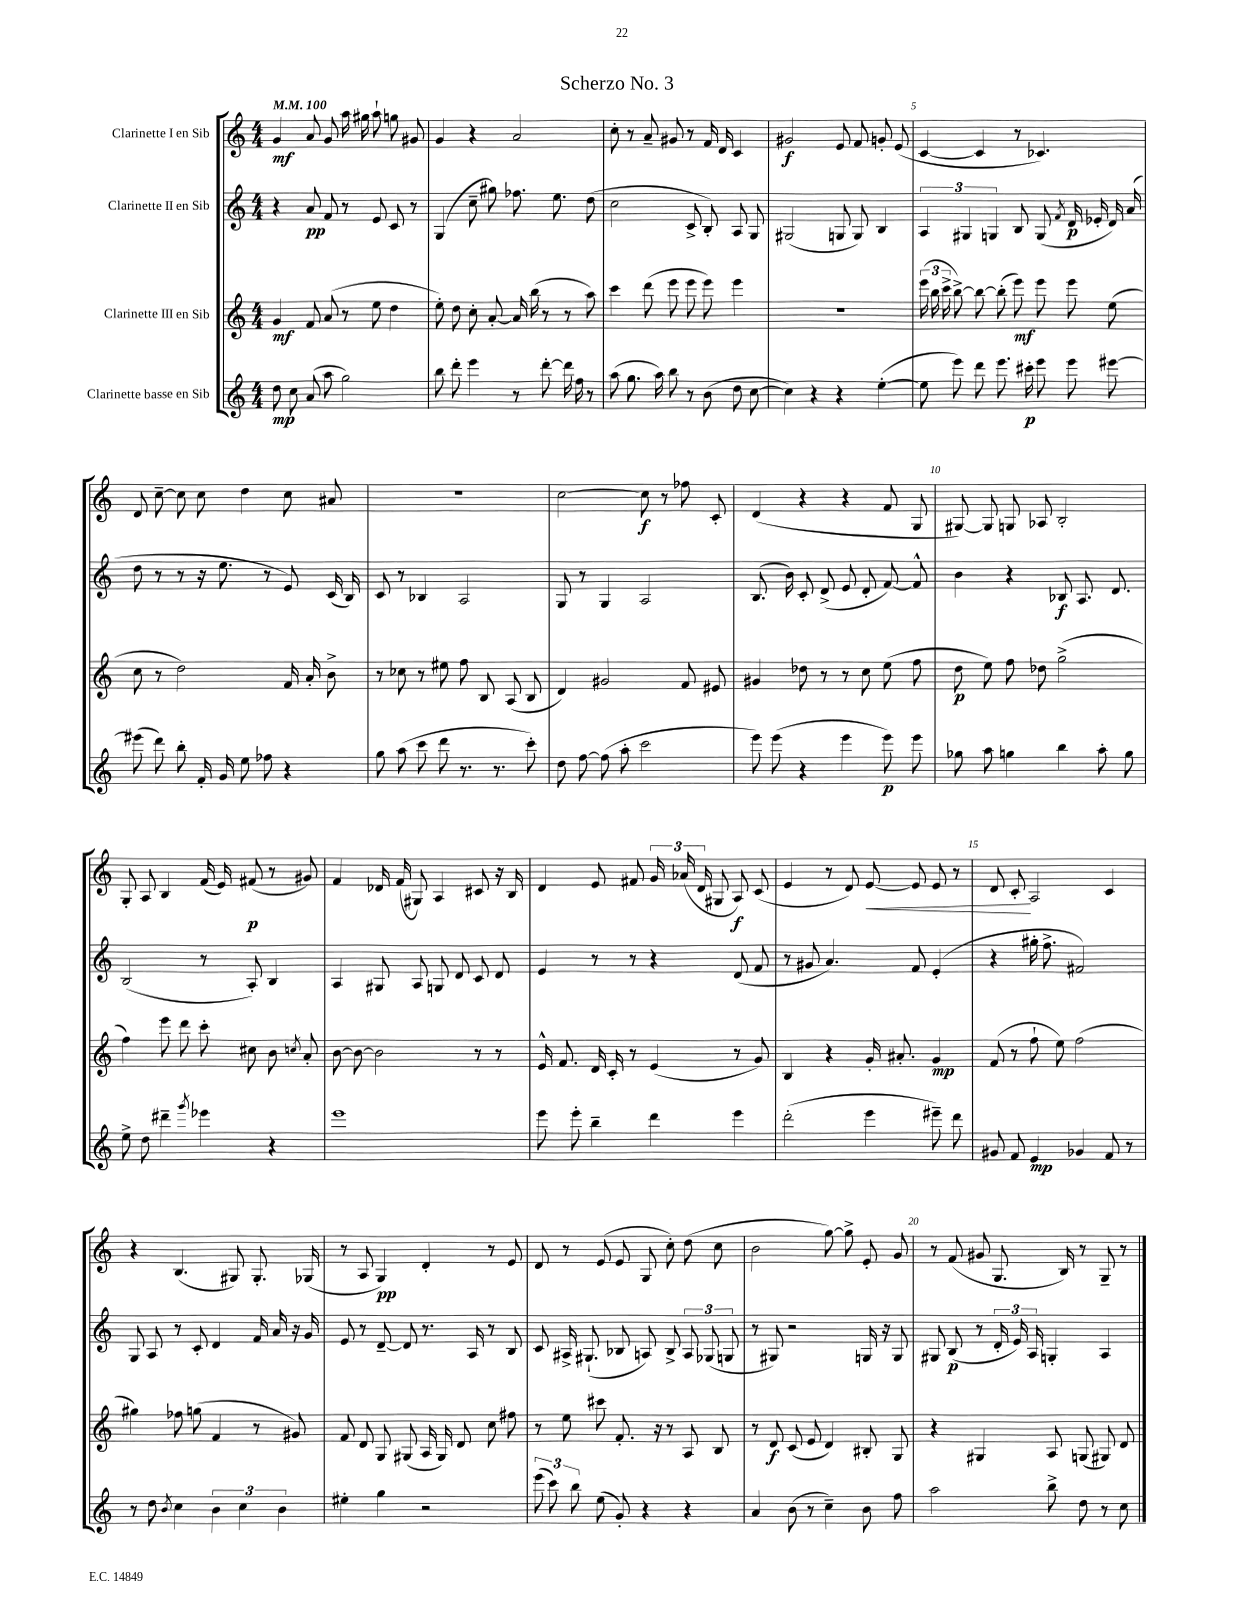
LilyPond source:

\header { title = "Scherzo No. 3" }
<<
\new StaffGroup <<
\new Staff = "s0" \with { instrumentName = "Clarinette I en Sib" } {
    \clef treble \key c \major \numericTimeSignature \time 4/4 \tempo 4 = 100
    \autoBeamOff g'4\mf a'8 g'8 a''16 gis''16 a''8-! g''8 gis'8 |
    g'4 r4 a'2 |
    c''8-. r8 a'8-- gis'8 r8 f'16 d'16 c'4 |
    gis'2\f e'8 f'8 g'8-. e'8( |
    c'4~ c'4 r8 ces'4.) |
    d'8 c''8~-- c''8 c''8 d''4 c''8 ais'8 |
    R1 |
    c''2~ c''8\f r8 fes''8 c'8-. |
    d'4( r4 r4 f'8 g8 |
    gis8~) gis8 g8 aes8 b2-. |
    g8-. a8 b4 f'16( e'16) fis'8\p( r8 gis'8) |
    f'4 des'16 f'16( gis8) a4 cis'8 r16 b16 |
    d'4 e'8 fis'8 \tuplet 3/2 { g'16 aes'16( d'16 } gis8 a8\f) c'8( |
    e'4 r8 d'8) e'8~\< e'8 e'8 r8 |
    d'8 c'8-.\! a2 c'4 |
    r4 b4.( gis8) gis8.-. ges16( |
    r8 a8 g4\pp) d'4-. r8 e'8 |
    d'8 r8 e'8( e'8 g8 c''8-.) d''8( c''8 |
    b'2 g''8~) g''8-> e'8-. g'8 |
    r8 f'8( gis'8 g8. b16) r8 g8-- r8 \bar "|." |
}
\new Staff = "s1" \with { instrumentName = "Clarinette II en Sib" } {
    \clef treble \key c \major \numericTimeSignature \time 4/4
    \autoBeamOff r4 a'8\pp f'8 r8 e'8 c'8 r8 |
    g4( c''8-- gis''8) fes''8. e''8. d''8( |
    c''2 c'8-> b8-.) a8 g8 |
    gis2( g8 g8) b4 |
    \tuplet 3/2 { a4 gis4 g4 } b8 g8( \acciaccatura { f'8 } d'16\p ees'16-. d'16) a'16( |
    d''8 r8 r8 r16 e''8. r8 e'8) c'16( b16) |
    c'8 r8 bes4 a2 |
    g8 r8 g4 a2 |
    b8.( b'16) c'8-. d'8->( e'8 d'8-. f'8~) f'8-^ |
    b'4 r4 bes8\f a8. d'8. |
    b2( r8 a8-.) b4 |
    a4 gis8 a8 g8 d'8 c'8 d'8 |
    e'4 r8 r8 r4 d'8( f'8 |
    r8 gis'8 a'4.) f'8 e'4-.( |
    r4 gis''16-. f''8.-> fis'2) |
    g8 a8 r8 c'8-. d'4 f'16 a'16 r16 g'16 |
    e'8 r8 d'8~-- d'8 r8. a16 r8 b8 |
    c'8 ais16-> gis8.-!( bes8 a8) bes8-> \tuplet 3/2 { a8 ges8( g8 } |
    r8 gis8) r2 g16 r16 g8 |
    gis8 b8\p( r8 \tuplet 3/2 { d'16-. e'16) a16 } g4-. a4 \bar "|." |
}
\new Staff = "s2" \with { instrumentName = "Clarinette III en Sib" } {
    \clef treble \key c \major \numericTimeSignature \time 4/4
    \autoBeamOff g'4\mf f'8 a'8( r8 e''8 d''4 |
    e''8-.) d''8 c''8-. a'8~-. a'16 b''16( r8 r8 a''8) |
    c'''4 d'''8( e'''8 e'''8 e'''8) e'''4 |
    R1 |
    \tuplet 3/2 { e'''16( b''16 c'''16-> } b''8~->) b''8~ b''8-.( e'''8\mf) e'''8 e'''8 e''8( |
    c''8 r8 d''2) f'16 a'16-. b'8-> |
    r8 ces''8 r8 eis''8 f''8 b8 a8( b8 |
    d'4) gis'2 f'8 eis'8 |
    gis'4 des''8 r8 r8 c''8 e''8( f''8 |
    d''8\p e''8) f''8 des''8 g''2->( |
    f''4) e'''8 d'''8 c'''8-. cis''8 b'8 \acciaccatura { c''8 } a'8-. |
    b'8~ b'8~ b'2 r8 r8 |
    e'16-^ f'8. d'16 c'16-. r8 e'4( r8 g'8) |
    b4 r4 g'16-. ais'8.-. g'4\mp |
    f'8( r8 f''8-! e''8) f''2( |
    gis''4) fes''8 g''8( f'4 r8 gis'8) |
    f'8 d'8 g8 gis8( a16 gis16) d'8 c''8 fis''8 |
    r8 e''8 cis'''8 f'8.-. r16 r8 a8 b8 |
    r8 d'8\f c'8( e'8 d'4) bis8-. g8 |
    r4 gis4 a8 g8( gis8) d'8 \bar "|." |
}
\new Staff = "s3" \with { instrumentName = "Clarinette basse en Sib" } {
    \clef treble \key c \major \numericTimeSignature \time 4/4
    \autoBeamOff d''8\mp c''8 a'8( a''8 g''2) |
    b''8 d'''8-. e'''4 r8 d'''8~-. d'''16 f''16 r8 |
    a''8( g''8. a''16) b''8 r8 b'8( d''8 c''8~ |
    c''4) r4 r4 e''4~-.( |
    e''8 e'''8) d'''8 e'''8. cis'''16-.\p e'''8 e'''8 eis'''8~ |
    eis'''8( d'''8) b''8-. f'16-. g'16 e''8 fes''8 r4 |
    g''8 a''8( c'''8 d'''8 r8. r8. c'''8-.) |
    d''8 f''8~ f''8( a''8-. c'''2 |
    e'''8) e'''8( r4 e'''4 e'''8\p) e'''8 |
    ges''8 a''8 g''4 b''4 a''8-. g''8 |
    e''8-> d''8 dis'''4-- \acciaccatura { g'''8 } ees'''4 r4 |
    e'''1 |
    e'''8 e'''8-. b''4-- d'''4 e'''4 |
    d'''2-.( e'''4 eis'''8--) d'''8 |
    gis'8 f'8 e'4\mp ges'4 f'8 r8 |
    r8 d''8 \acciaccatura { b'8 } c''4 \tuplet 3/2 { b'4 c''4 b'4 } |
    eis''4-. g''4 r2 |
    \tuplet 3/2 { e'''8( c'''8) b''8 } e''8( g'8-.) r4 r4 |
    a'4 b'8( r8 c''4--) b'8 f''8 |
    a''2 b''8-> d''8 r8 c''8 \bar "|." |
}
>>
>>
\layout { \context { \Score \override BarNumber.break-visibility = ##(#f #t #t) barNumberVisibility = #(every-nth-bar-number-visible 5) } }
